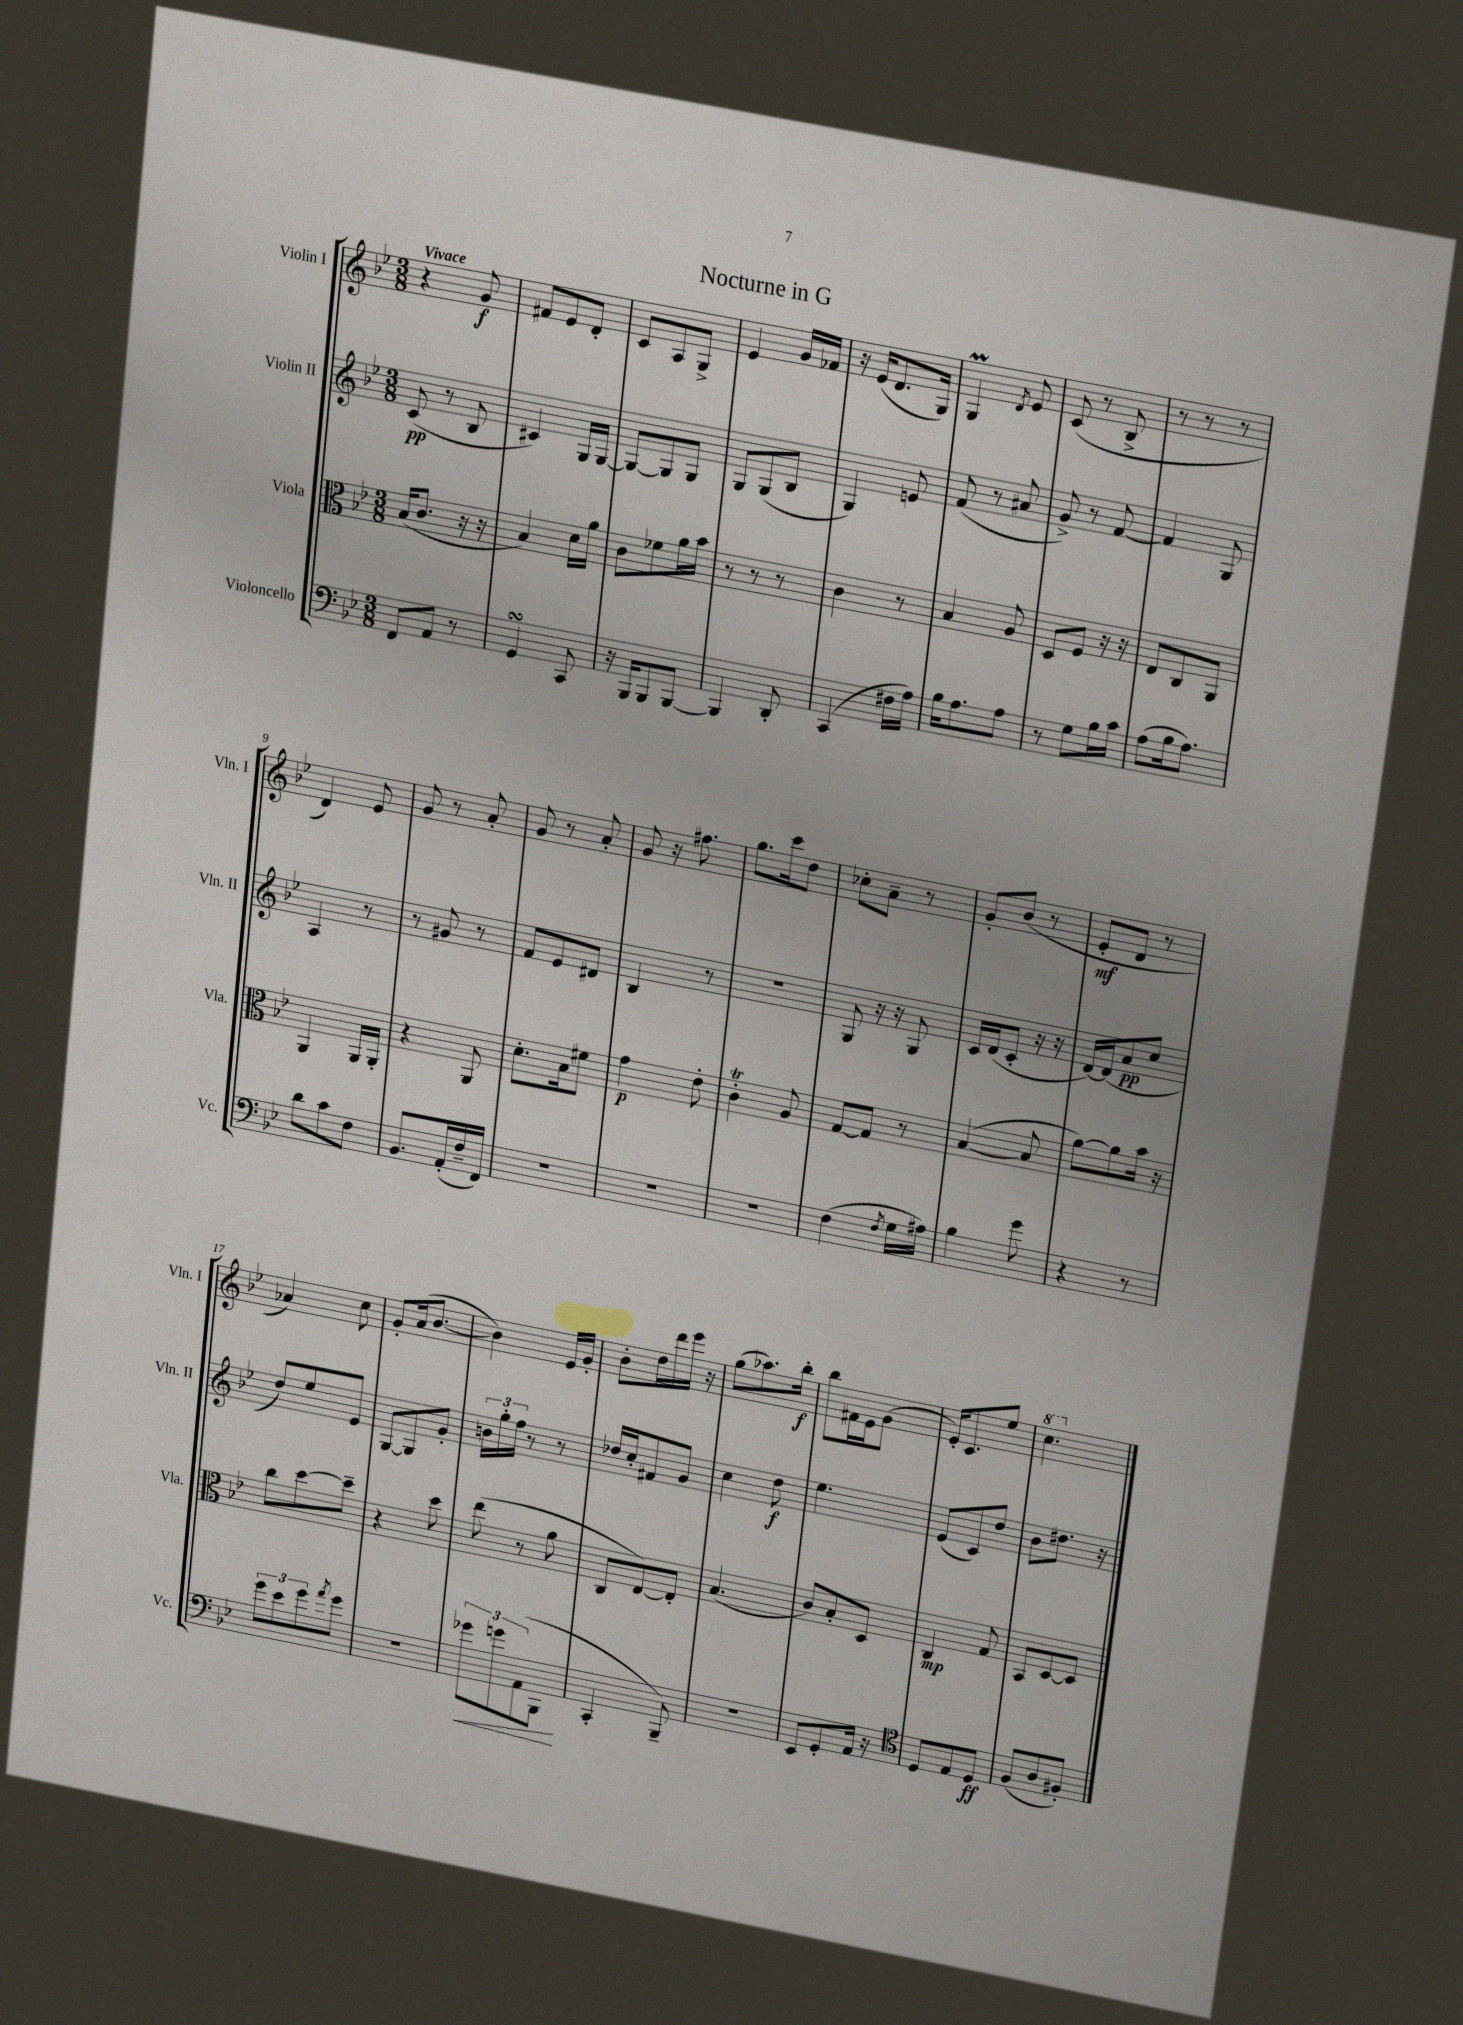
\header { title = "Nocturne in G" }
<<
\new StaffGroup <<
\new Staff = "s0" \with { instrumentName = "Violin I" shortInstrumentName = "Vln. I" } {
    \clef treble \key bes \major \numericTimeSignature \time 3/8 \tempo "Vivace"
    r4 g'8\f |
    fis'8 ees'8 d'8-. |
    c'8 a8 g8-> |
    ees'4 g'16 fes'16 |
    r16 ees'16( d'8. g16) |
    g4\prall \acciaccatura { d'8 } ees'8 |
    c'8( r8 bes8-> |
    r8 r8 r8 |
    d'4) ees'8 |
    g'8 r8 a'8-. |
    g'8 r8 a'8-. |
    g'8 r16 fis''8. |
    g''8. c'''16 d''8 |
    ces''8-. a'8-- r8 |
    g'8-. bes'8( r8 |
    ees'8-.\mf d'8 r8 |
    aes'4) c''8 |
    g'8-. a'16( bes'8.~ |
    bes'4) ees'16 g'16-. |
    bes'8-. d''16 d'''16 ees'''16 r16 |
    g''8( aes''8.) bes''16-.\f |
    bes''8 fis'16 ees'16 g'8( |
    ees'16-.) c'8. ees''8 |
    \ottava #1 c'''4. \ottava #0 \bar "|." |
}
\new Staff = "s1" \with { instrumentName = "Violin II" shortInstrumentName = "Vln. II" } {
    \clef treble \key bes \major \numericTimeSignature \time 3/8
    c'8\pp( r8 bes8 |
    cis'4) g16 g16~ |
    g8~ g8 g8 |
    g8 g8( bes8 |
    g4) e'8 |
    f'8( r8 ais'8 |
    g'8->) r8 f'8~ |
    f'4 g8 |
    a4 r8 |
    r8 gis'8 r8 |
    f'8 ees'8 dis'8 |
    bes4 r8 |
    r4. |
    g8 r16 r16 g8 |
    c'16 d'16( c'8-. r16 r16 |
    d'16~) d'16( a'8\pp c''8 |
    d''8) ees''8 ees'8 |
    g8~ g8 g'8-. |
    \tuplet 3/2 { b'16 g''16-. f''16 } r8 r8 |
    des''16 c''16-. fis'8 g'8 |
    c''4 d''8\f |
    ees''4. |
    ees'8( c'8) d''8 |
    bes'8 dis''8. r16 \bar "|." |
}
\new Staff = "s2" \with { instrumentName = "Viola" shortInstrumentName = "Vla." } {
    \clef alto \key bes \major \numericTimeSignature \time 3/8
    bes16( c'8. r16 r16 |
    bes4) d'16 a'16 |
    c'8 fes'8 a'16 bes'16 |
    r8 r8 r8 |
    c'4 r8 |
    bes4 a8 |
    d8 f8 r16 r16 |
    ees8 c8 a,8 |
    a,4 a,16 a,16-. |
    r4 a,8 |
    d'8.-. bes16 fis'8 |
    g'4\p ees'8-. |
    c'4-.\trill a8 |
    g8~ g8 r8 |
    bes4~( bes8 |
    a'8~) a'8 bes'16 r16 |
    c''8 d''8~ d''8-- |
    r4 d''8 |
    ees''8( r8 a'8 |
    c8 ees8~) ees8-. |
    bes4.( |
    c'8) bes8-. d8 |
    c4\mp g8 |
    bes,8 d8~ d8 \bar "|." |
}
\new Staff = "s3" \with { instrumentName = "Violoncello" shortInstrumentName = "Vc." } {
    \clef bass \key bes \major \numericTimeSignature \time 3/8
    f,8 a,8 r8 |
    g,4\turn c,8 |
    r16 bes,,16 bes,,8 bes,,8~ |
    bes,,4 d,8-. |
    c,4( fis16 a16) |
    bes16 a8. a8 |
    r8 g8 bes16 c'16 |
    a8( bes16 a8.) |
    d'8 c'8 f8 |
    bes,8. a,16-.( f16-- f,16) |
    R4. |
    R4. |
    R4. |
    f4( \acciaccatura { f8 } g16 ais16) |
    bes4 g'8 |
    r4 r8 |
    \tuplet 3/2 { g'8 ees'8 g'8 } \acciaccatura { a'8 } g'8 |
    R4. |
    \tuplet 3/2 { ges'8\< g'8 a,8( } bes,,8\! |
    c,4-. bes,,8--) |
    R4. |
    ees,8 g,8-. a,16 r16 |
    \clef tenor d8 ees8 d8\ff |
    f8( a8 fis8-.) \bar "|." |
}
>>
>>
